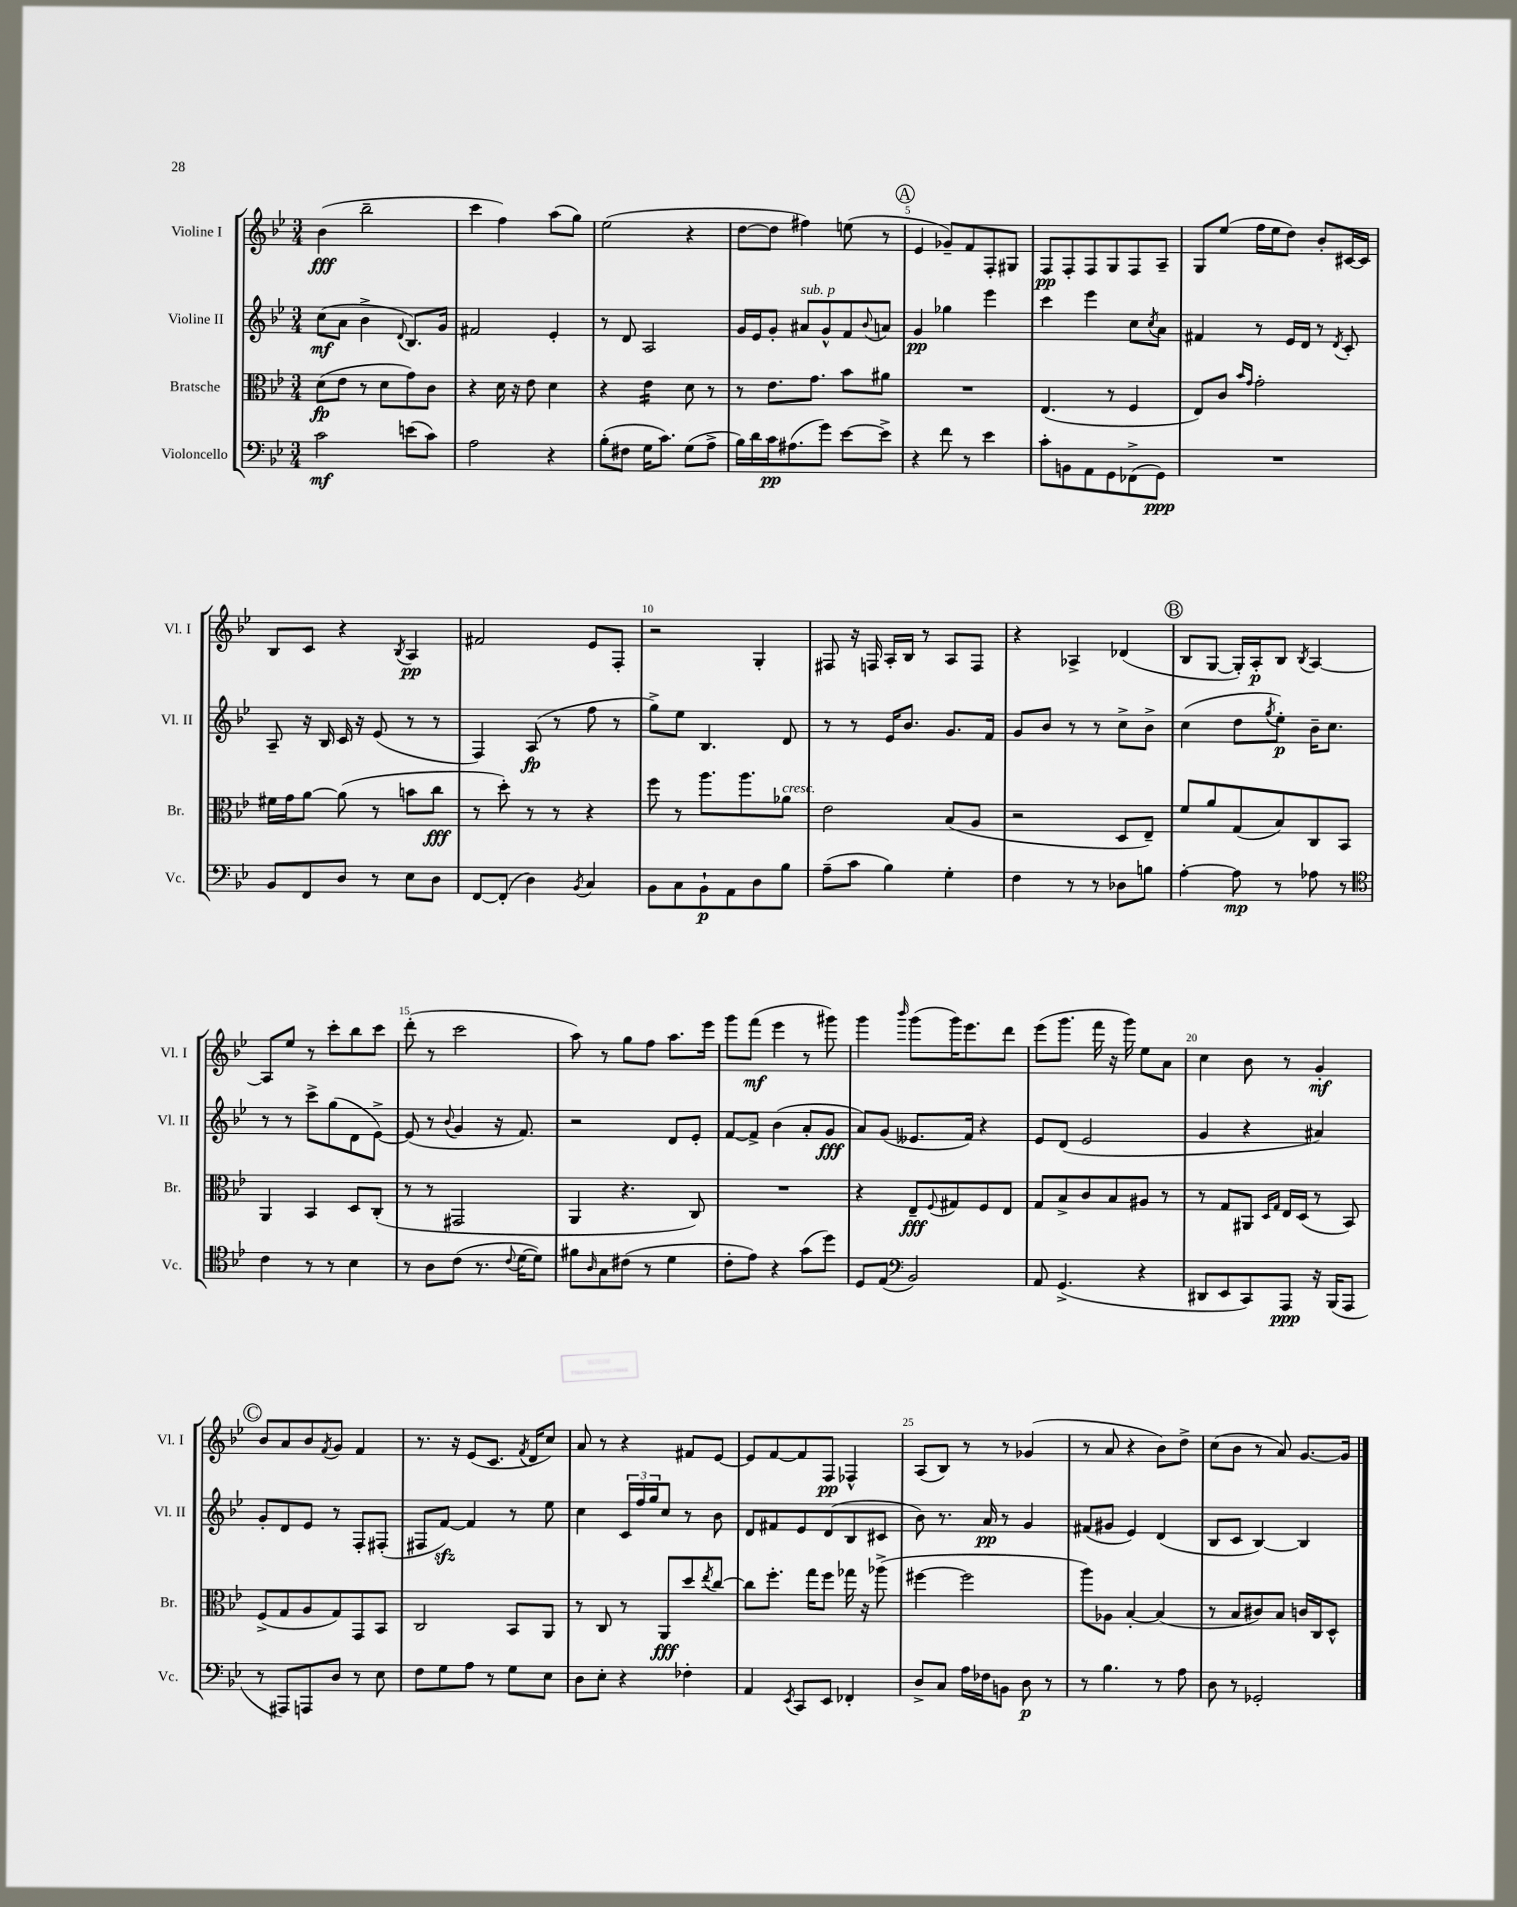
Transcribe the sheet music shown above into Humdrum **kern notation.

**kern	**dynam	**kern	**dynam	**kern	**dynam	**kern	**dynam
*part4	*part4	*part3	*part3	*part2	*part2	*part1	*part1
*staff4	*staff4	*staff3	*staff3	*staff2	*staff2	*staff1	*staff1
*I"Violoncello	*	*I"Bratsche	*	*I"Violine II	*	*I"Violine I	*
*I'Vc.	*	*I'Br.	*	*I'Vl. II	*	*I'Vl. I	*
*clefF4	*	*clefC3	*	*clefG2	*	*clefG2	*
*k[b-e-]	*	*k[b-e-]	*	*k[b-e-]	*	*k[b-e-]	*
*M3/4	*	*M3/4	*	*M3/4	*	*M3/4	*
=1	=1	=1	=1	=1	=1	=1	=1
2c\	mf	(8d\L	fp	(8cc\L	mf	(4b-\	fff
.	.	8e-\J	.	8a\J	.	.	.
.	.	8r	.	4b-^\	.	2bb-~\	.
.	.	8d\L	.	.	.	.	.
.	.	.	.	8qqd/	.	.	.
(8en\L	.	8g\)	.	8.B-/L)	.	.	.
8c\J)	.	8c\J	.	.	.	.	.
.	.	.	.	16g/Jk	.	.	.
=2	=2	=2	=2	=2	=2	=2	=2
2A\	.	4r	.	2f#X/	.	4ccc\	.
.	.	16d\	.	.	.	4ff\)	.
.	.	16r	.	.	.	.	.
.	.	8e-\	.	.	.	.	.
4r	.	4d\	.	4e-'/	.	(8aa\L	.
.	.	.	.	.	.	8gg\J)	.
=3	=3	=3	=3	=3	=3	=3	=3
(8B-'\L	.	4r	.	8r	.	(2ee-\	.
8F#X\J	.	.	.	8d/	.	.	.
*	*	*tremolo	*	*	*	*	*
16G\KL	.	16e-\LL	.	2A/	.	.	.
8.c\J)	.	16e-\	.	.	.	.	.
.	.	16e-\	.	.	.	.	.
.	.	16e-\JJ	.	.	.	.	.
*	*	*Xtremolo	*	*	*	*	*
(8G\L	.	8d\	.	.	.	4r	.
8A^\J	.	8r	.	.	.	.	.
=4	=4	=4	=4	=4	=4	=4	=4
16B-\LL)	.	8r	.	16g/LL	.	[8dd\L	.
16d\	.	.	.	16e-/J	.	.	.
16c\J	pp	8.e-\L	.	8g'/J	.	8dd\J]	.
(8.A#X\	.	.	.	.	.	.	.
!	!	!	!	!LO:TX:a:i:t=sub. p	!	!	!
.	.	.	.	8a#X/L	.	4ff#X\)	.
.	.	8.g\J	.	.	.	.	.
8g\J)	.	.	.	8g^^/	.	.	.
[8e-\L	.	8b-\L	.	8f/	.	(8een\	.
.	.	.	.	8qqb-/	.	.	.
8e-^\J]	.	8a#X\J	.	8an/J	.	8r	.
!!LO:REH:place=s1:t=A
=5	=5	=5	=5	=5	=5	=5	=5
4r	.	2.r	.	4g/	pp	4e-/	.
8f\	.	.	.	4gg-X\	.	8g-X~/L)	.
8r	.	.	.	.	.	8f/	.
4e-\	.	.	.	4eee-\	.	8F'/	.
.	.	.	.	.	.	8G#X/J	.
=6	=6	=6	=6	=6	=6	=6	=6
8c'\L	.	(4.E-/	.	4ccc\	.	8F/L	pp
8BBn\	.	.	.	.	.	8F'/	.
8AA\	.	.	.	4eee-\	.	8F/	.
8GG\	.	8r	.	.	.	8G/	.
(8FF-X^\	.	4F/	.	8cc\L	.	8F/	.
.	.	.	.	8qcc/	.	.	.
8GG\J)	ppp	.	.	8a\J	.	8A~/J	.
=7	=7	=7	=7	=7	=7	=7	=7
2.r	.	8E-/L)	.	4f#X/	.	8G/L	.
.	.	8c/J	.	.	.	(8ee-/J	.
.	.	16qqb-/LL	.	.	.	.	.
.	.	16qqg/JJ	.	.	.	.	.
.	.	2g'\	.	8r	.	16ff\LL	.
.	.	.	.	.	.	16ee-\J	.
.	.	.	.	16e-/LL	.	8dd\J)	.
.	.	.	.	16d/JJ	.	.	.
.	.	.	.	8r	.	8b-'/L	.
.	.	.	.	8qd/	.	.	.
.	.	.	.	8c'/	.	[16c#X/L	.
.	.	.	.	.	.	16c#/JJ]	.
!!LO:LB:g=z
=8	=8	=8	=8	=8	=8	=8	=8
8BB-/L	.	16f#X\LL	.	8A~/	.	8B-/L	.
.	.	16g\J	.	.	.	.	.
8FF/	.	[8a\J	.	16r	.	8c/J	.
.	.	.	.	16B-/	.	.	.
8D/J	.	(8a\]	.	16c/	.	4r	.
.	.	.	.	16r	.	.	.
8r	.	8r	.	(8e-/	.	.	.
.	.	.	.	.	.	8qB-/	.
8E-\L	.	8bn\L	.	8r	.	4A/	pp
8D\J	.	8cc\J	fff	8r	.	.	.
=9	=9	=9	=9	=9	=9	=9	=9
[8FF/L	.	8r	.	4F/)	.	2f#X/	.
(8FF'/J]	.	8dd'\)	.	.	.	.	.
4D\)	.	8r	.	(8A/	fp	.	.
.	.	8r	.	8r	.	.	.
8qBB-/	.	.	.	.	.	.	.
4C/	.	4r	.	8ff\	.	8e-/L	.
.	.	.	.	8r	.	8F'/J	.
=10	=10	=10	=10	=10	=10	=10	=10
8BB-\L	.	8ff\	.	8gg^\L)	.	2r	.
8C\	.	8r	.	8ee-\J	.	.	.
8BB-`\	p	8.aa\L	.	4.B-/	.	.	.
8AA\	.	.	.	.	.	.	.
.	.	8.aa\	.	.	.	.	.
8D\	.	.	.	.	.	4G'/	.
!	!	!LO:TX:a:i:t=cresc.	!	!	!	!	!
8B-\J	.	8a-X\J	.	8d/	.	.	.
=11	=11	=11	=11	=11	=11	=11	=11
(8A~\L	.	2e-\	.	8r	.	8F#X/	.
8c\J	.	.	.	8r	.	16r	.
.	.	.	.	.	.	16Fn/	.
4B-\)	.	.	.	16e-/KL	.	16A'/LL	.
.	.	.	.	8.b-/J	.	16B-/JJ	.
.	.	.	.	.	.	8r	.
4G'\	.	(8B-/L	.	8.g/L	.	8A/L	.
.	.	8A/J	.	.	.	8F/J	.
.	.	.	.	16f/Jk	.	.	.
=12	=12	=12	=12	=12	=12	=12	=12
4F\	.	2r	.	8g/L	.	4r	.
.	.	.	.	8b-/J	.	.	.
8r	.	.	.	8r	.	4A-X^/	.
8r	.	.	.	8r	.	.	.
8D-X\L	.	8D/L	.	8cc^\L	.	(4d-X/	.
8Bn\J	.	8E-~/J)	.	8b-^\J	.	.	.
!!LO:REH:place=s1:t=B
=13	=13	=13	=13	=13	=13	=13	=13
[4A'\	.	8f/L	.	(4cc\	.	8B-/L	.
.	.	8a/	.	.	.	[8G/J	.
8A\]	mp	(8G/	.	8dd\L	.	16G'/LL])	.
.	.	.	.	.	.	16A'/J	p
.	.	.	.	8qgg/	.	.	.
8r	.	8B-/)	.	8ee-'\J)	p	8B-/J	.
.	.	.	.	.	.	8qB-/	.
8A-X\	.	8C/	.	16b-~\KL	.	[4A/	.
.	.	.	.	8.cc\J	.	.	.
8r	.	8BB-/J	.	.	.	.	.
!!LO:LB:g=z
=14	=14	=14	=14	=14	=14	=14	=14
*clefC4	*	*	*	*	*	*	*
4c\	.	4AA/	.	8r	.	8A/L]	.
.	.	.	.	8r	.	8ee-/J	.
8r	.	4BB-/	.	8ccc^\L	.	8r	.
8r	.	.	.	(8gg\	.	8ccc'\L	.
4B-\	.	8D/L	.	8d\	.	8bb-\	.
.	.	(8C'/J	.	[8e-^\J)	.	8ccc\J	.
=15	=15	=15	=15	=15	=15	=15	=15
8r	.	8r	.	(8e-/]	.	(8ddd'\	.
8A\L	.	8r	.	8r	.	8r	.
.	.	.	.	8qqb-/	.	.	.
(8c\J	.	2GG#X/	.	4g/	.	2ccc\	.
8.r	.	.	.	.	.	.	.
.	.	.	.	16r	.	.	.
8qqc/	.	.	.	.	.	.	.
[16d\KL	.	.	.	8.f/)	.	.	.
8d\J])	.	.	.	.	.	.	.
=16	=16	=16	=16	=16	=16	=16	=16
8f#X\L	.	4AA/	.	2r	.	8aa\)	.
16qqA/	.	.	.	.	.	.	.
8G\	.	.	.	.	.	8r	.
(8c#X\J	.	4.r	.	.	.	8gg\L	.
8r	.	.	.	.	.	8ff\J	.
4d\	.	.	.	8d/L	.	8.aa\L	.
.	.	8C/)	.	8e-'/J	.	.	.
.	.	.	.	.	.	16eee-\Jk	.
=17	=17	=17	=17	=17	=17	=17	=17
8c'\L	.	2.r	.	[8f/L	.	8ggg\L	.
8e-\J)	.	.	.	8f^/J]	.	(8fff\J	mf
4r	.	.	.	(4b-\	.	4eee-\	.
(8g\L	.	.	.	8a'/L	.	8r	.
8dd\J)	.	.	.	8g/J	fff	8ggg#X\)	.
=18	=18	=18	=18	=18	=18	=18	=18
8D/L	.	4r	.	8a/L)	.	4ggg\	.
(8E-/J	.	.	.	(8g/J	.	.	.
*clefF4	*	*	*	*	*	*	*
.	.	.	.	.	.	16qqbbb-/	.
2BB-/)	.	8E-~/L	fff	8.e--X/L	.	(8ggg\L	.
.	.	8qqF/	.	.	.	.	.
.	.	8G#X/	.	.	.	16ggg\K)	.
.	.	.	.	16f/Jk)	.	8.eee-\	.
.	.	8F/	.	4r	.	.	.
.	.	8E-/J	.	.	.	8ddd\J	.
=19	=19	=19	=19	=19	=19	=19	=19
8AA/	.	8G/L	.	8e-/L	.	(8eee-\L	.
(4.GG^/	.	8B-^/	.	(8d/J	.	8.ggg\J	.
.	.	8c/	.	2e-/	.	.	.
.	.	.	.	.	.	16fff\	.
.	.	8B-/	.	.	.	16r	.
.	.	.	.	.	.	16ggg\)	.
4r	.	8A#X/J	.	.	.	8ee-\L	.
.	.	8r	.	.	.	8a\J	.
=20	=20	=20	=20	=20	=20	=20	=20
8DD#X/L	.	8r	.	4g/	.	4cc\	.
8EE-/	.	8G/L	.	.	.	.	.
8CC/)	.	8AA#X/J	.	4r	.	8b-\	.
.	.	16qqD/LL	.	.	.	.	.
.	.	16qqG/JJ	.	.	.	.	.
8AAA/J	ppp	16E-/LL	.	.	.	8r	.
.	.	(16D/JJ	.	.	.	.	.
16r	.	8r	.	4a#X/)	.	4g'/	mf
(16BBB-/KL	.	.	.	.	.	.	.
8AAA/J	.	8BB-/)	.	.	.	.	.
!!LO:LB:g=z
!!LO:REH:place=s1:t=C
=21	=21	=21	=21	=21	=21	=21	=21
8r	.	(8F^/L	.	8g'/L	.	8b-/L	.
8AAA#X/L)	.	8G/	.	8d/	.	8a/	.
8AAAn/	.	8A/	.	8e-/J	.	8b-/	.
.	.	.	.	.	.	8qf/	.
8D/J	.	8G/)	.	8r	.	8g/J	.
8r	.	8GG/	.	8F'/L	.	4f/	.
8E-\	.	8BB-/J	.	(8F#X'/J	.	.	.
=22	=22	=22	=22	=22	=22	=22	=22
8F\L	.	2C/	.	8F#X/L	.	8.r	.
8G\	.	.	.	[8fzz/J)	.	.	.
.	.	.	.	.	.	16r	.
8A\J	.	.	.	4f/]	.	(8e-/L	.
8r	.	.	.	.	.	8.c/J	.
8G\L	.	8BB-/L	.	8r	.	.	.
.	.	.	.	.	.	8qf/	.
.	.	.	.	.	.	16d/KL	.
8E-\J	.	8AA/J	.	8ee-\	.	8cc/J)	.
=23	=23	=23	=23	=23	=23	=23	=23
8D\L	.	8r	.	4cc\	.	8a/	.
8E-'\J	.	8C/	.	.	.	8r	.
4r	.	8r	.	24c/LL	.	4r	.
.	.	.	.	24ff/	.	.	.
.	.	.	.	24gg/J	.	.	.
.	.	8AA/L	fff	8cc/J	.	.	.
4F-X'\	.	8dd/	.	8r	.	8f#X/L	.
.	.	8qee-/	.	.	.	.	.
.	.	[8cc/J	.	8b-\	.	[8e-/J	.
=24	=24	=24	=24	=24	=24	=24	=24
4AA/	.	8cc\L]	.	8d/L	.	8e-/L]	.
.	.	8.ff'\J	.	8f#X/	.	[8f/	.
8qEE-/	.	.	.	.	.	.	.
8CC/L	.	.	.	8e-/	.	8f/]	.
.	.	16gg\KL	.	.	.	.	.
8EE-/J	.	8ff\J	.	(8d/	.	8F/J	pp
4FF-X'/	.	16gg-X\	.	8B-/	.	4F-X^^/	.
.	.	16r	.	.	.	.	.
.	.	(8aa-X^\	.	8c#X/J	.	.	.
=25	=25	=25	=25	=25	=25	=25	=25
8D^/L	.	[4ff#X\	.	8b-\)	.	(8A/L	.
8C/J	.	.	.	8.r	.	8B-/J)	.
16A\LL	.	2ff#\]	.	.	.	8r	.
16F-X\J	.	.	.	16a/	pp	.	.
8BBn\J	.	.	.	8r	.	8r	.
8D\	p	.	.	4g/	.	(4g-X/	.
8r	.	.	.	.	.	.	.
=26	=26	=26	=26	=26	=26	=26	=26
8r	.	8aa\L)	.	(8f#X/L	.	8r	.
4.B-\	.	8A-X\J	.	8g#X/J	.	8a/	.
.	.	[4B-'/	.	4e-/)	.	4r	.
8r	.	(4B-/]	.	(4d/	.	8b-\L)	.
8A\	.	.	.	.	.	8dd^\J	.
=27	=27	=27	=27	=27	=27	=27	=27
8D\	.	8r	.	8B-/L	.	(8cc\L	.
8r	.	8B-/L	.	8c/J	.	8b-\J	.
2GG-X'/	.	8c#X/)	.	[4B-/)	.	8r	.
.	.	8B-/J	.	.	.	8a/)	.
.	.	16cn/LL	.	4B-/]	.	[8.g/L	.
.	.	16C/J	.	.	.	.	.
.	.	8D^^/J	.	.	.	.	.
.	.	.	.	.	.	16g/Jk]	.
==	==	==	==	==	==	==	==
*-	*-	*-	*-	*-	*-	*-	*-
